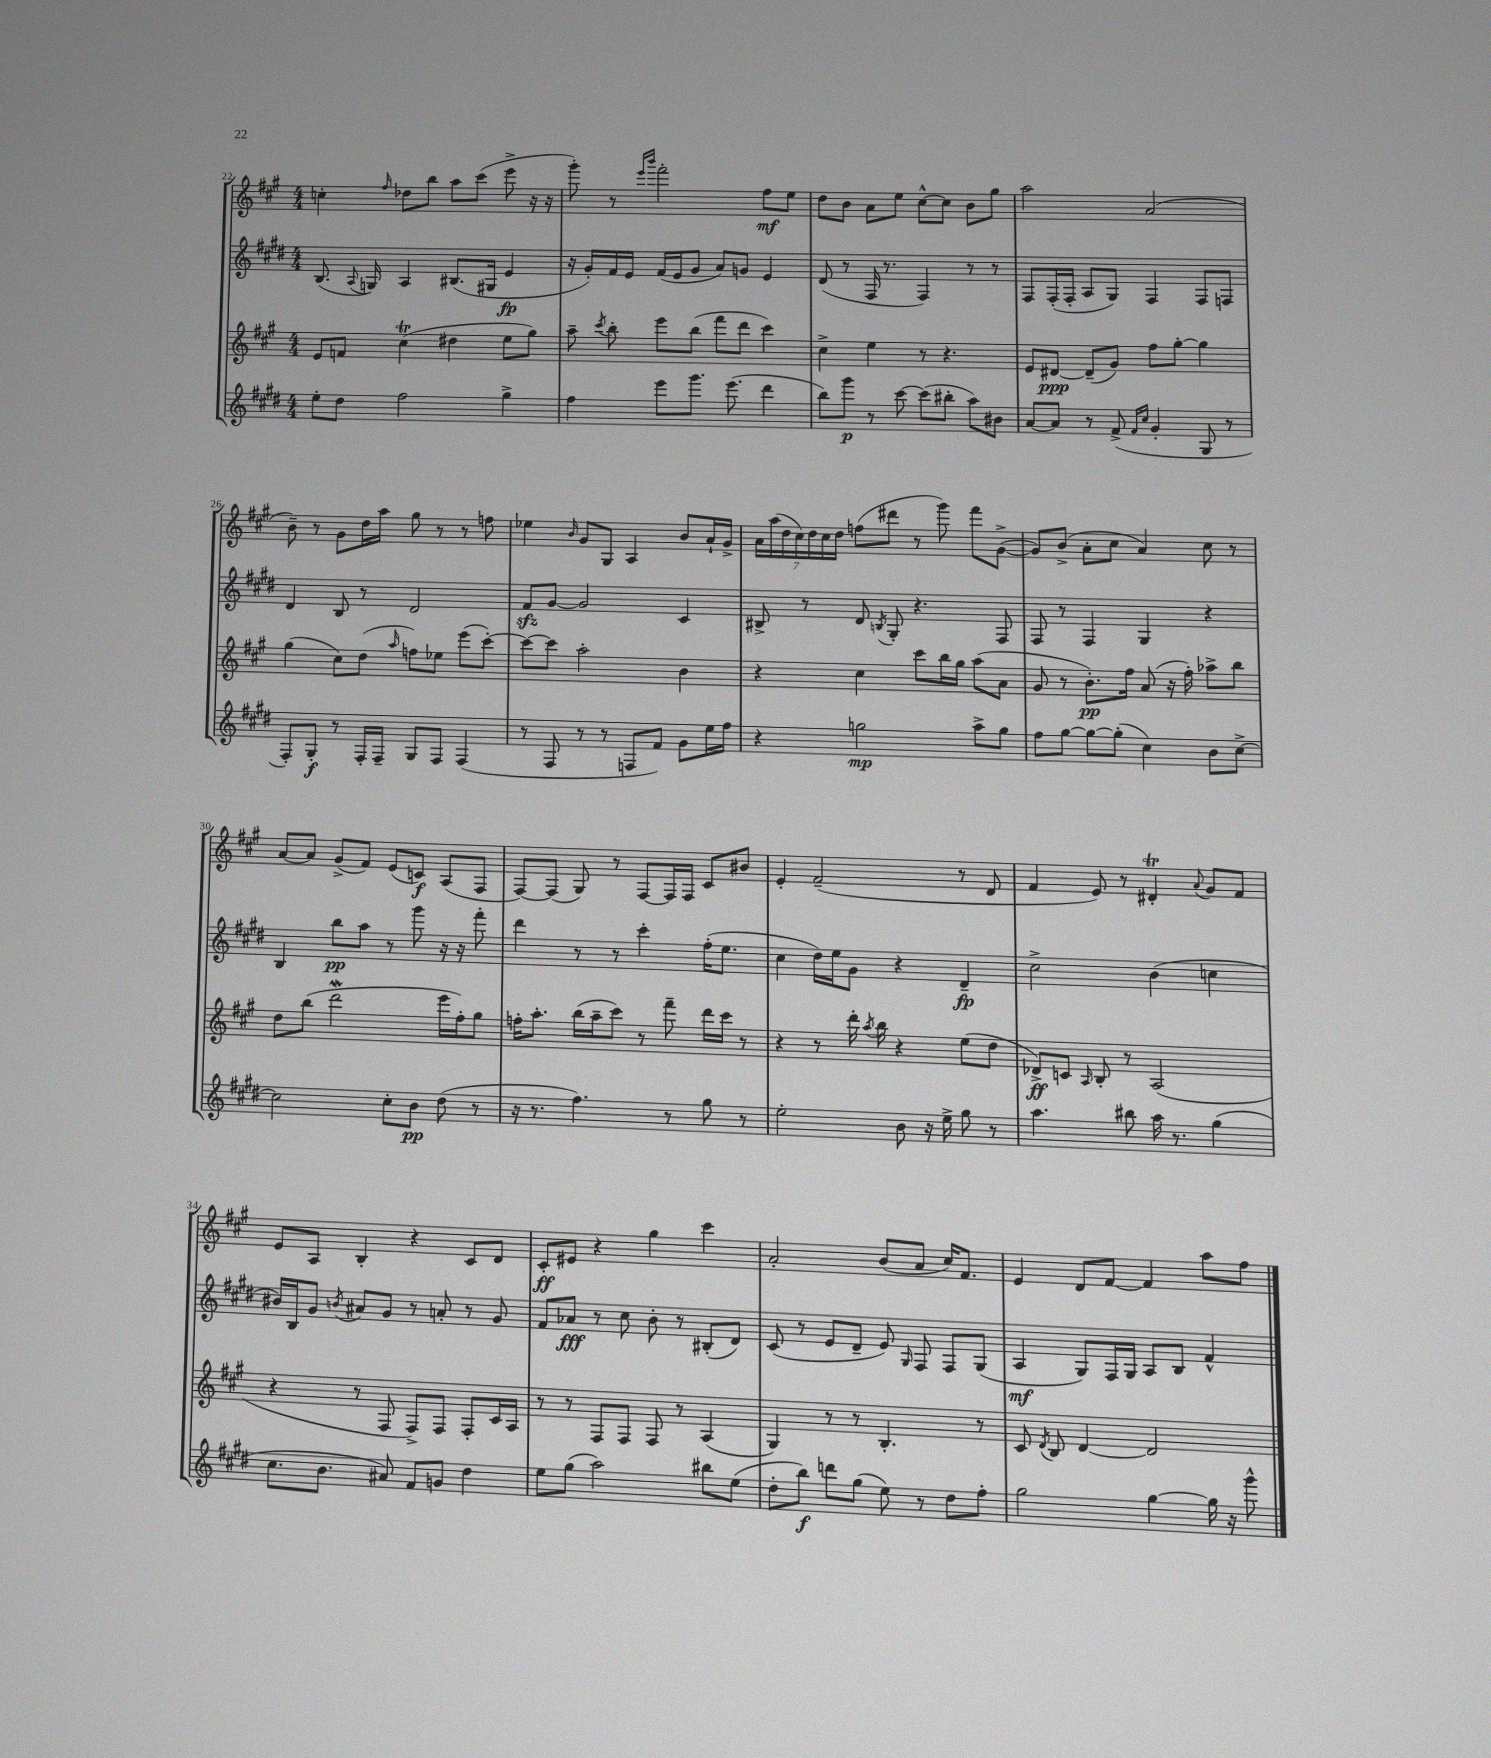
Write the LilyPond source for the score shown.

<<
\new StaffGroup <<
\new Staff = "s0" {
    \clef treble \key a \major \numericTimeSignature \time 4/4
    \autoBeamOff c''4-. \grace { fis''16 } des''8[ b''8] a''8[ cis'''8]( e'''8-> r16 r16 |
    gis'''8-.) r8 \grace { e'''16[ b'''16] } fis'''2-. fis''8[\mf e''8] |
    d''8[ b'8] a'8[ e''8] cis''8[~-^ cis''8] b'8[ gis''8] |
    a''2 a'2( |
    b'8--) r8 gis'8[ d''16 a''16] gis''8 r8 r8 f''8 |
    ees''4 \grace { b'16 } gis'8[ gis8] a4 b'8[ a'16-! gis'16]-> |
    \tuplet 7/4 { a'16[ a''16( d''16 cis''16) d''16 cis''16 d''16] } f''8[( dis'''8] r8 gis'''8) fis'''8[ gis'8]~->( |
    gis'8[) b'8]->( a'8[-. cis''8] a'4) cis''8 r8 |
    a'8[~ a'8] gis'8[->( fis'8]) e'8[( c'8]\f) a8[( fis8] |
    fis8[~) fis8]( gis8) r8 fis8[~ fis16 fis16] cis'8[ bis'8] |
    e'4-. fis'2--( r8 d'8 |
    fis'4 e'8) r8 dis'4-.\trill \appoggiatura { a'8 } gis'8[ fis'8] |
    e'8[ a8] b4-. r4 cis'8[ d'8] |
    cis'8[-.\ff eis'8] r4 gis''4 cis'''4 |
    a'2-. b'8[( a'8] cis''16[) fis'8.] |
    e'4 d'8[ fis'8]~ fis'4 a''8[ fis''8] \bar "|." |
}
\new Staff = "s1" {
    \clef treble \key e \major \numericTimeSignature \time 4/4
    \autoBeamOff b8.( \appoggiatura { a8 } g16) a4 bis8.[( gis16] e'4\fp |
    r16 gis'16[-.) fis'16 e'16] fis'16[( e'16 gis'8] a'8[) g'8] e'4 |
    dis'8( r8 fis16 r8. fis4) r8 r8 |
    fis8[ fis16-.( fis16]-. a8[ gis8]) fis4 fis8[ f8] |
    dis'4 b8 r8 dis'2 |
    fis'8[\sfz gis'8]~ gis'2 cis'4 |
    bis8-> r8 dis'8 \acciaccatura { b8 } gis8-. r4. fis8 |
    fis8 r8 fis4 gis4 r4 |
    b4 b''8[\pp a''8] r8 gis'''8 r16 r16 fis'''8-. |
    dis'''4 r8 r8 cis'''4-. fis''16[-.( e''8.] |
    cis''4 dis''16[) e''16 gis'8] r4 dis'4--\fp |
    cis''2-> b'4( c''4 |
    bis'16[) b16 gis'8] \acciaccatura { b'8 } ais'8[ gis'8] r8 a'8-. r8 gis'8 |
    fis'8[ aes'8]\fff r8 cis''8 b'8-. r8 bis8[-.( dis'8]) |
    cis'8( r8 e'8[ dis'8]-- e'8) \grace { gis16 } fis8 fis8[ gis8]( |
    a4\mf gis8[) fis16 gis16] a8[ b8] fis'4-^ \bar "|." |
}
\new Staff = "s2" {
    \clef treble \key a \major \numericTimeSignature \time 4/4
    \autoBeamOff e'8[ f'8] cis''4\trill( dis''4 e''8[ gis''8]) |
    a''8-- \acciaccatura { cis'''8 } b''8-. e'''8[ b''8]( fis'''8[ d'''8] cis'''4) |
    cis''4-> e''4 r8 r4. |
    e'8[ dis'8]~\ppp dis'8[--( gis'8]) fis''8[ gis''8]~-. gis''4 |
    gis''4( cis''8[) d''8]( \grace { a''16 } f''8[) ees''8] e'''8[( cis'''8]~-.) |
    cis'''8[~ cis'''8] a''2-. b'4 |
    r4 cis''4 cis'''8[ b''16 gis''16] a''8[( a'8] |
    gis'8 r8 b'8.[-.\pp) fis''16] a'8( r16 fis''16-.) aes''8[-> b''8] |
    d''8[ b''8]( d'''2\mordent e'''16[ fis''16-.) gis''8] |
    f''16[-. a''8.]-. b''16[( a''16-- cis'''8]) r8 fis'''8-- d'''16[ cis'''16] r8 |
    r4 r8 d'''16-. \acciaccatura { a''8 } b''16 r4 e''8[( d''8] |
    des'8[->\ff) c'8] \grace { a16 } b8-. r8 a2( |
    r4 r8 fis8 fis8[->) fis8] fis8[-. cis'16 a16] |
    r8 r8 fis8[ fis8] fis8 r8 a4( |
    gis4) r8 r8 b4.-. r8 |
    cis'8 \acciaccatura { d'8 } b8 d'4~ d'2 \bar "|." |
}
\new Staff = "s3" {
    \clef treble \key e \major \numericTimeSignature \time 4/4
    \autoBeamOff e''8[-. dis''8] fis''2 gis''4-> |
    fis''4 e'''8[ gis'''8.] e'''8.( dis'''4 |
    b''8[) gis'''8]\p r8 cis'''8~ cis'''8[( bis''8]-. a''8[) bis'8] |
    a'8[~ a'8] r8 fis'8->( \grace { fis'16[ cis''16] } gis'4-. gis8 r8 |
    fis8[-.) gis8]-.\f r8 fis16[-. fis16]-- gis8[ fis8] fis4( |
    r8 fis8 r8 r8 f8[ fis'8]) gis'8[ e''16 fis''16] |
    r4 g''2\mp a''8[-> g''8] |
    fis''8[ gis''8]~ gis''8[~ gis''8]-.( cis''4) b'8[ cis''8]~-> |
    cis''2 cis''8[-. b'8]\pp dis''8( r8 |
    r16 r8. fis''4.) r8 gis''8 r8 |
    e''2-. b'8 r16 e''16-> gis''8 r8 |
    a''4. bis''8 a''16 r8. gis''4( |
    cis''8.[ b'8.] ais'8) fis'8[ g'8] dis''4 |
    e''8[ gis''8]( a''2) bis''8[ e''8]( |
    dis''8[-. b''8]\f) d'''8[ gis''8]( e''8) r8 dis''8[ fis''8]-. |
    gis''2 gis''4~ gis''16 r16 gis'''8-^ \bar "|." |
}
>>
>>
\layout { \context { \Score currentBarNumber = #22 } }
